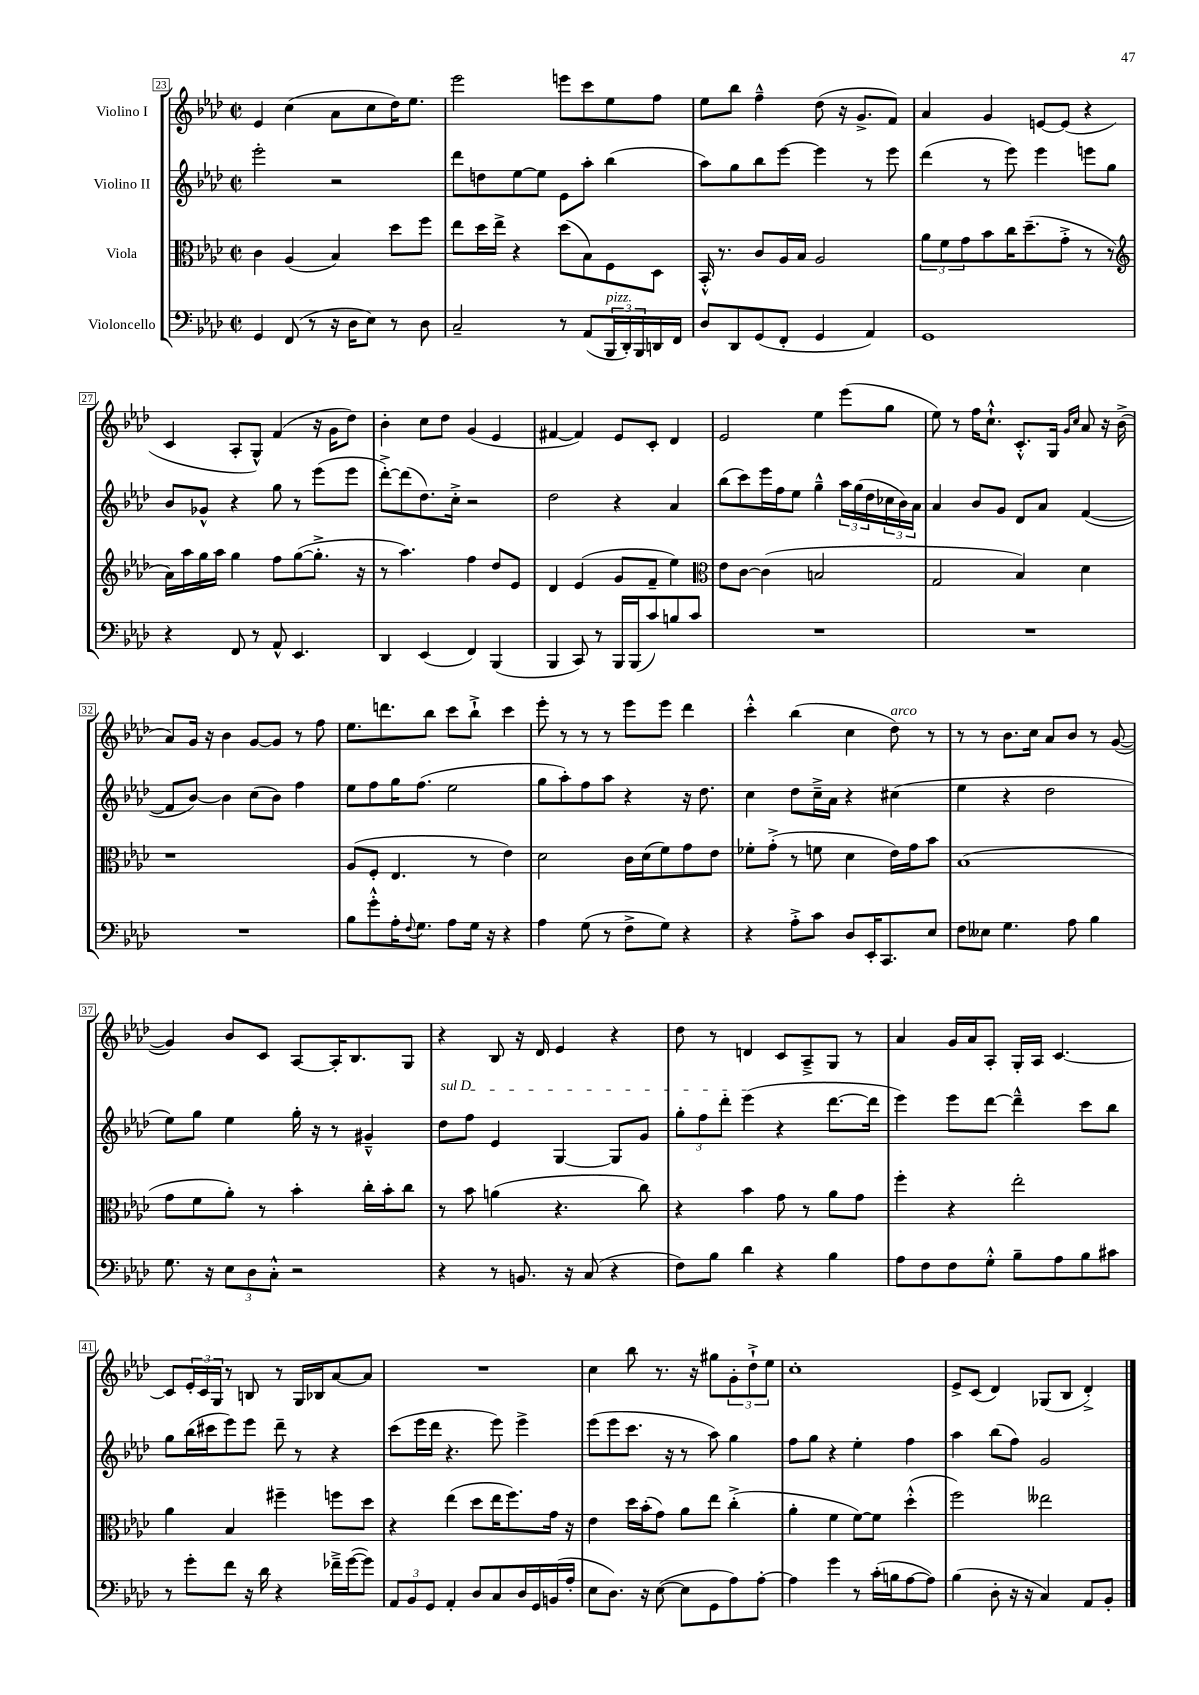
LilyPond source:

<<
\new StaffGroup <<
\new Staff = "s0" \with { instrumentName = "Violino I" } {
    \clef treble \key aes \major \defaultTimeSignature \time 2/2
    ees'4 c''4( aes'8 c''8 des''16) ees''8. |
    ees'''2 e'''8 c'''8 ees''8 f''8 |
    ees''8 bes''8 f''4---^ des''8( r16 g'8.-> f'8) |
    aes'4 g'4 e'8~ e'8( r4 |
    c'4 aes8-. g8-^) f'4( r16 g'16 des''8) |
    bes'4-. c''8 des''8 g'4( ees'4 |
    fis'4~ fis'4) ees'8 c'8-. des'4 |
    ees'2 ees''4 ees'''8( g''8 |
    ees''8) r8 f''16 c''8.-!-^ c'8.-.-^ g16 \grace { g'16 c''16 } aes'8 r16 bes'16->( |
    aes'8) g'16 r16 bes'4 g'8~ g'8 r8 f''8 |
    ees''8. d'''8. bes''8 c'''8 bes''8-!-> c'''4 |
    ees'''8-. r8 r8 r8 ees'''8 ees'''8 des'''4 |
    c'''4-.-^ bes''4( c''4 des''8^\markup { \italic "arco" }) r8 |
    r8 r8 bes'8. c''16 aes'8 bes'8 r8 g'8~( |
    g'4) bes'8 c'8 aes8~ aes16-. bes8. g8 |
    r4 bes8 r16 des'16 ees'4 r4 |
    des''8 r8 d'4 c'8 aes8---> g8 r8 |
    aes'4 g'16 aes'16 aes8-. g16-. aes16 c'4.~ |
    c'8 \tuplet 3/2 { ees'16-. c'16 g16 } r8 b8 r8 g16 bes16 aes'8~ aes'8 |
    R1 |
    c''4 bes''8 r8. r16 gis''8 \tuplet 3/2 { g'8-. des''8-!-> ees''8 } |
    c''1-. |
    ees'8-> c'8( des'4) ges8( bes8 des'4-.->) \bar "|." |
}
\new Staff = "s1" \with { instrumentName = "Violino II" } {
    \clef treble \key aes \major \defaultTimeSignature \time 2/2
    ees'''2-. r2 |
    des'''8 d''8 ees''8~ ees''8 ees'8 aes''8-. bes''4( |
    aes''8) g''8 bes''8 ees'''8~ ees'''4 r8 ees'''8 |
    des'''4( r8 ees'''8) ees'''4 e'''8 g''8 |
    bes'8 ges'8-^ r4 g''8 r8 ees'''8( ees'''8 |
    des'''8~-.->) des'''8( des''8.) c''16-.-> r2 |
    des''2 r4 aes'4 |
    bes''8( c'''8) ees'''16 f''16 ees''8 g''4---^ \tuplet 3/2 { aes''16 g''16( des''16 } \tuplet 3/2 { ces''16 bes'16) aes'16 } |
    aes'4 bes'8 g'8 des'8 aes'8 f'4~( |
    f'8 bes'8~) bes'4 c''8( bes'8) f''4 |
    ees''8 f''8 g''16 f''8.( ees''2 |
    g''8 aes''8-.) f''8 aes''8 r4 r16 des''8. |
    c''4 des''8 c''16---> aes'16 r4 cis''4( |
    ees''4 r4 des''2 |
    ees''8) g''8 ees''4 g''16-. r16 r8 gis'4---^ |
    \once \override TextSpanner.bound-details.left.text = \markup { \italic "sul D" } des''8\startTextSpan f''8 ees'4 g4~ g8 g'8 |
    \tuplet 3/2 { g''8-. f''8 des'''8-. } ees'''4\stopTextSpan( r4 des'''8.~ des'''16 |
    ees'''4) ees'''8 des'''8~ des'''4---^ c'''8 bes''8 |
    g''8 bes''16( cis'''16 ees'''8) ees'''8 des'''8-- r8 r4 |
    c'''8( ees'''16 des'''16 r4. ees'''8) ees'''4-> |
    ees'''8( ees'''8 c'''8. r16 r8 aes''8) g''4 |
    f''8 g''8 r4 ees''4-. f''4 |
    aes''4 bes''8( f''8) g'2 \bar "|." |
}
\new Staff = "s2" \with { instrumentName = "Viola" } {
    \clef alto \key aes \major \defaultTimeSignature \time 2/2
    c'4 aes4( bes4) des''8 f''8 |
    ees''8 des''16 ees''16-> r4 des''8( bes8) f8 des8 |
    bes,16-.-^ r8. c'8 aes16 bes16 aes2 |
    \tuplet 3/2 { aes'8 f'8 g'8 } bes'8 c''16 des''8.--( g'8-.-> r8 r8 |
    \clef treble aes'16) aes''16 g''16 aes''16 g''4 f''8 g''8~( g''8.-.-> r16 |
    r8 aes''4.) f''4 des''8 ees'8 |
    des'4 ees'4( g'8 f'8-- ees''4) |
    \clef alto ees'8 c'8~ c'4( b2 |
    g2 bes4) des'4 |
    r1 |
    aes8( f8-. ees4. r8 ees'4) |
    des'2 c'16 des'16( f'8) g'8 ees'8 |
    fes'8-. g'8-.->( r8 f'8 des'4 ees'16) g'16 bes'8 |
    bes1( |
    g'8 f'8 aes'8-.) r8 bes'4-. c''16-. bes'16-. c''8 |
    r8 bes'8 a'4( r4. c''8) |
    r4 bes'4 g'8 r8 aes'8 g'8 |
    f''4-. r4 ees''2-. |
    aes'4 bes4 fis''4-- f''8 des''8 |
    r4 ees''4( des''8 ees''16 f''8.) g'16 r16 |
    ees'4 des''16 bes'16-.( g'8) aes'8 ees''8 c''4-.->( |
    aes'4-. f'4 f'8~) f'8 des''4-.-^( |
    f''2) eeses''2 \bar "|." |
}
\new Staff = "s3" \with { instrumentName = "Violoncello" } {
    \clef bass \key aes \major \defaultTimeSignature \time 2/2
    g,4 f,8( r8 r16 des16 ees8) r8 des8 |
    c2-- r8 aes,8( \tuplet 3/2 { bes,,16^\markup { \italic "pizz." } des,16-.) bes,,16 } d,16 f,16 |
    des8 des,8 g,8( f,8-. g,4 aes,4) |
    g,1 |
    r4 f,8 r8 aes,8-^ ees,4. |
    des,4 ees,4( f,4) bes,,4( |
    bes,,4 c,8) r8 bes,,16 bes,,16( c'8) b8 c'8 |
    R1 |
    R1 |
    R1 |
    bes8 g'8-.-^ aes16-. \appoggiatura { f8 } g8. aes8 g16 r16 r4 |
    aes4 g8( r8 f8-> g8) r4 |
    r4 aes8-.-> c'8 des8 ees,16-. c,8. ees8 |
    f8 eeses8 g4. aes8 bes4 |
    g8. r16 \tuplet 3/2 { ees8 des8 c8-.-^ } r2 |
    r4 r8 b,8. r16 c8( r4 |
    f8) bes8 des'4 r4 bes4 |
    aes8 f8 f8 g8-.-^ bes8-- aes8 bes8 cis'8 |
    r8 g'8-. f'8 r16 des'16 r4 fes'16---> g'16~( g'8) |
    \tuplet 3/2 { aes,8 bes,8 g,8 } aes,4-. des8 c8 des16 g,16 b,16( aes16-. |
    ees8 des8.) r16 ees8~( ees8 g,8 aes8) aes8~-. |
    aes4 g'4 r8 c'16-.( b16 aes8~ aes8) |
    bes4( des8-. r16 r16 c4) aes,8 bes,8-. \bar "|." |
}
>>
>>
\layout { \context { \Score currentBarNumber = #23 \override BarNumber.stencil = #(make-stencil-boxer 0.1 0.3 ly:text-interface::print) } }
